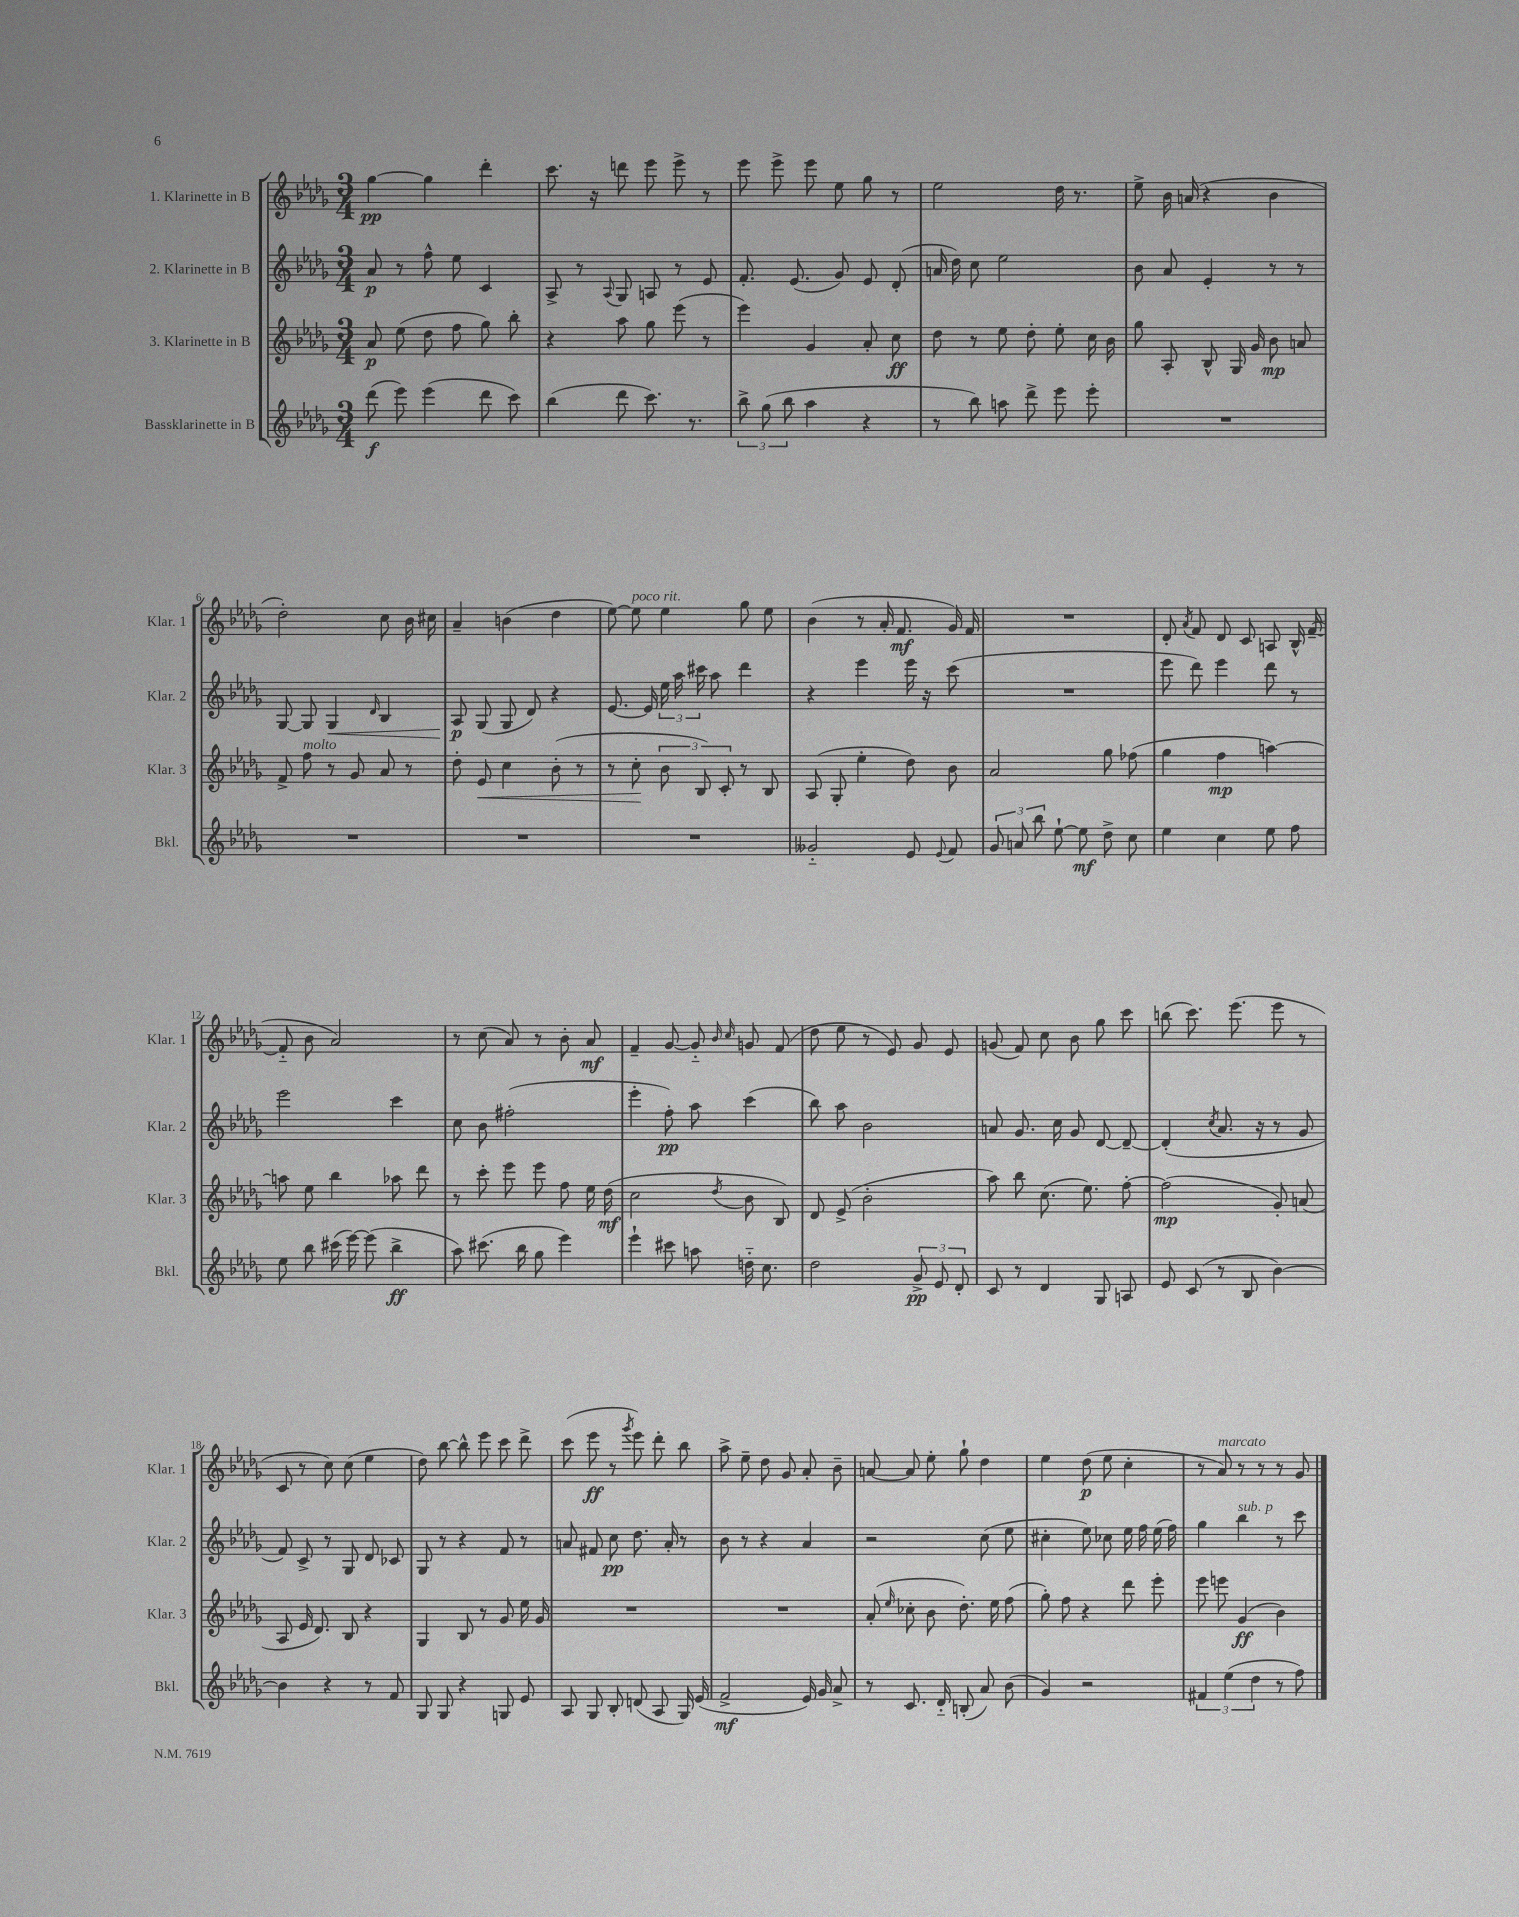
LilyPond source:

<<
\new StaffGroup <<
\new Staff = "s0" \with { instrumentName = "1. Klarinette in B" shortInstrumentName = "Klar. 1" } {
    \clef treble \key des \major \numericTimeSignature \time 3/4
    \autoBeamOff ges''4~\pp ges''4 des'''4-. |
    c'''8. r16 d'''8 ees'''8 ees'''8-> r8 |
    ees'''8 ees'''8-> ees'''8 ees''8 ges''8 r8 |
    ees''2 des''16 r8. |
    ees''8-> bes'16 a'16( r4 bes'4 |
    des''2-.) c''8 bes'16 cis''16 |
    aes'4-- b'4( des''4 |
    ees''8~) ees''8^\markup { \italic "poco rit." } ees''4 ges''8 ees''8 |
    bes'4( r8 aes'16-. f'8.\mf ges'16) f'16 |
    R2. |
    des'8-. \acciaccatura { aes'8 } f'8 des'8 c'8 a8 bes16-^ f'16~--( |
    f'8-_ bes'8 aes'2) |
    r8 c''8( aes'8) r8 bes'8-. aes'8\mf |
    f'4-- ges'8~ ges'8-_ \grace { bes'16 c''16 } g'8 f'8( |
    des''8 ees''8 r8 ees'8) ges'8 ees'8 |
    g'8( f'8) c''8 bes'8 ges''8 c'''8 |
    b''8( c'''8.) ees'''8.( ees'''8 r8 |
    c'8 r8 c''8) c''8( ees''4 |
    des''8) bes''8~ bes''8-^ ees'''8 c'''8 des'''8-> |
    c'''8( ees'''8\ff r8 \acciaccatura { ges'''8 } ees'''8) des'''8-. bes''8 |
    aes''8-> ees''8-- des''8 ges'8 aes'8-. bes'8-- |
    a'8~ a'8 ees''8-. ges''8-! des''4 |
    ees''4 des''8\p( ees''8 c''4-. |
    r8 aes'8^\markup { \italic "marcato" }) r8 r8 r8 ges'8 \bar "|." |
}
\new Staff = "s1" \with { instrumentName = "2. Klarinette in B" shortInstrumentName = "Klar. 2" } {
    \clef treble \key des \major \numericTimeSignature \time 3/4
    \autoBeamOff aes'8\p r8 f''8-^ ees''8 c'4 |
    aes8-> r8 \appoggiatura { aes8 } ges8 a8 r8 ees'8 |
    f'8.-. ees'8.( ges'8) ees'8 des'8-.( |
    a'16 des''16) c''8 ees''2 |
    bes'8 aes'8 ees'4-. r8 r8 |
    ges8~ ges8 ges4\< \grace { des'16 } bes4 |
    aes8\p\! ges8( ges8 des'8) r4 |
    ees'8.~ ees'16 \tuplet 3/2 { ees''16 aes''16 cis'''16 } aes''8 des'''4 |
    r4 ees'''4 ees'''16 r16 c'''8( |
    R2. |
    ees'''8 des'''8) ees'''4 des'''8 r8 |
    ees'''2 c'''4 |
    c''8 bes'8 fis''2-.( |
    ees'''4-. f''8-.\pp) aes''8 c'''4( |
    bes''8) aes''8 bes'2 |
    a'8 ges'8. c''16 ges'8 des'8~ des'8~-- |
    des'4-.( \acciaccatura { c''8 } aes'8. r16 r8 ges'8 |
    f'8) c'8-> r8 ges8 des'8 ces'8 |
    ges8 r8 r4 f'8 r8 |
    a'8 fis'8 c''8\pp des''8. a'16-. r8 |
    bes'8 r8 r4 aes'4 |
    r2 c''8( ees''8 |
    cis''4-. ees''8) ces''8 ees''16 f''16 ees''16( f''16) |
    ges''4 bes''4^\markup { \italic "sub. p" } r8 c'''8 \bar "|." |
}
\new Staff = "s2" \with { instrumentName = "3. Klarinette in B" shortInstrumentName = "Klar. 3" } {
    \clef treble \key des \major \numericTimeSignature \time 3/4
    \autoBeamOff aes'8\p ees''8( des''8 f''8 ges''8) bes''8-. |
    r4 aes''8 ges''8 ees'''8( r8 |
    ees'''4) ges'4 aes'8-. c''8\ff |
    des''8 r8 ees''8 des''8-. ees''8-. c''16 bes'16 |
    ges''8 aes8-. bes8-^ ges16 ges'16 bes'8\mp a'8 |
    f'8-> f''8^\markup { \italic "molto" } r8 ges'8 aes'8 r8 |
    des''8-. ees'8\< c''4 bes'8-.( r8 |
    r8 c''8-.\! \tuplet 3/2 { bes'8 bes8) c'8-. } r8 bes8 |
    aes8( ges8-. ees''4-. des''8) bes'8 |
    aes'2 ges''8 fes''8( |
    ges''4 f''4\mp a''4~) |
    a''8 ees''8 bes''4 aes''8 des'''8 |
    r8 c'''8-. ees'''8 ees'''8 f''8 ees''16 des''16\mf( |
    c''2 \acciaccatura { des''8 } bes'8 bes8) |
    des'8 ees'8->( bes'2-. |
    aes''8) bes''8 c''8.( ees''8.) f''8~-. |
    f''2\mp( ges'8-.) a'8( |
    aes8 ees'16 des'8.) bes8 r4 |
    ges4 bes8 r8 ges'8 ees''16 ges'16 |
    R2. |
    R2. |
    aes'8-.( \grace { ees''16 } ces''8-. bes'8 des''8.-.) ees''16 f''8( |
    ges''8-.) f''8 r4 des'''8 ees'''8-. |
    ees'''8 e'''8 ges'4\ff( bes'4) \bar "|." |
}
\new Staff = "s3" \with { instrumentName = "Bassklarinette in B" shortInstrumentName = "Bkl." } {
    \clef treble \key des \major \numericTimeSignature \time 3/4
    \autoBeamOff des'''8\f( ees'''8) ees'''4( des'''8 c'''8) |
    bes''4( des'''8 c'''8.) r8. |
    \tuplet 3/2 { bes''8-> ges''8( bes''8 } aes''4 r4 |
    r8 bes''8) a''8 des'''8-> ees'''8 ees'''8-. |
    R2. |
    R2. |
    R2. |
    R2. |
    geses'2-_ ees'8 \appoggiatura { ees'8 } f'8 |
    \tuplet 3/2 { ges'8 a'8 bes''8 } ees''8~-! ees''8\mf des''8-> c''8 |
    ees''4 c''4 ees''8 f''8 |
    ees''8 bes''8 cis'''16( ees'''16~) ees'''8( bes''4->\ff |
    aes''8) cis'''8.( bes''16 ges''8 ees'''4) |
    ees'''4-! cis'''8 a''8 d''16-_ c''8. |
    des''2 \tuplet 3/2 { ges'8->\pp ees'8 des'8-. } |
    c'8 r8 des'4 ges8 a8 |
    ees'8 c'8( r8 bes8 bes'4~) |
    bes'4 r4 r8 f'8 |
    ges8 ges8 r4 g8 ees'8 |
    aes8 ges8 bes8-. d'8( aes8 ges16) ees'16( |
    f'2->\mf ees'16) ges'16 aes'8-> |
    r8 c'8. des'16-_ b8-.( aes'8) bes'8( |
    ges'4) r2 |
    \tuplet 3/2 { fis'4 ees''4( des''4 } r8 f''8) \bar "|." |
}
>>
>>
